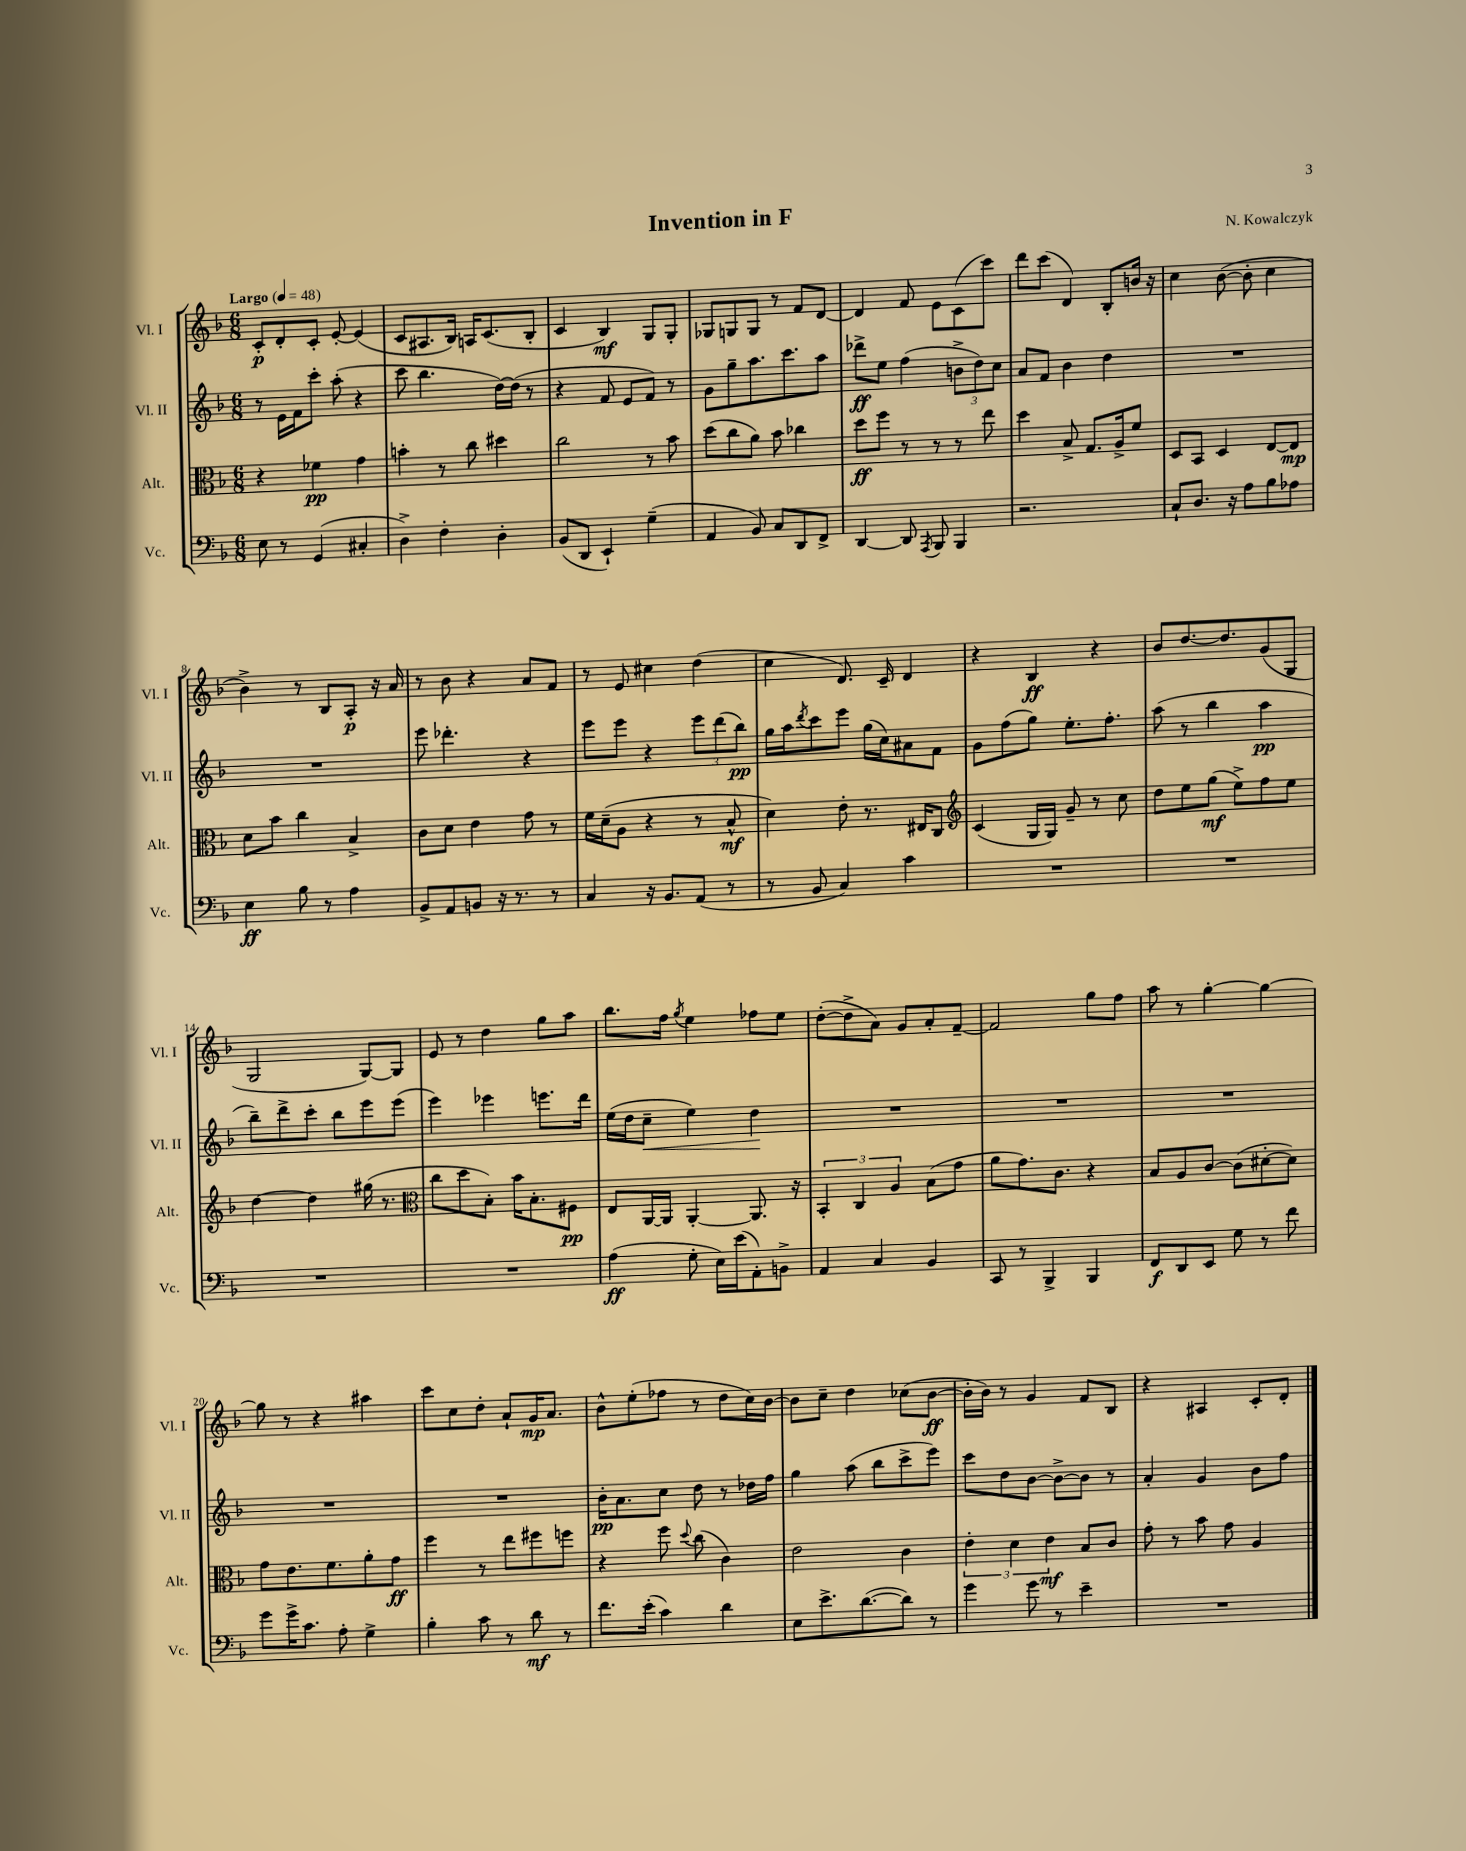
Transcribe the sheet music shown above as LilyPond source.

\header { title = "Invention in F" composer = "N. Kowalczyk" }
<<
\new StaffGroup <<
\new Staff = "s0" \with { instrumentName = "Vl. I" shortInstrumentName = "Vl. I" } {
    \clef treble \key f \major \numericTimeSignature \time 6/8 \tempo "Largo" 4 = 48
    c'8-.\p d'8-. c'8-. e'8~-. e'4( |
    c'8 ais8. bes16) a16 c'8.( bes8-. |
    c'4 bes4\mf) g8 g8-. |
    ges8 g8 g8 r8 f'8 d'8~ |
    d'4 f'8 e'8 c'8( c'''8) |
    d'''8 c'''8( d'4) bes8-. b'16 r16 |
    c''4 bes'8~( bes'8-. c''4 |
    bes'4->) r8 bes8 a8-.\p r16 a'16 |
    r8 bes'8 r4 a'8 f'8 |
    r8 e'8 cis''4 d''4( |
    c''4 d'8.) c'16-- d'4 |
    r4 bes4\ff r4 |
    bes'8 d''8.~ d''8. g'8( g8 |
    g2 g8~) g8 |
    e'8 r8 d''4 g''8 a''8 |
    bes''8. f''16 \acciaccatura { g''8 } e''4 fes''8 e''8 |
    d''8~-.( d''8-> a'8) g'8 a'8-. f'8~-- |
    f'2 g''8 f''8 |
    a''8 r8 g''4~-. g''4~ |
    g''8 r8 r4 ais''4 |
    c'''8 c''8 d''8-. a'8-! g'16\mp a'8. |
    bes'8-^ e''8-.( fes''8 r8 d''8 c''16) bes'16~ |
    bes'8 c''8-- d''4 ces''8( bes'8~\ff |
    bes'16-. bes'16) r8 g'4 f'8 bes8 |
    r4 ais4 c'8-. d'8-. \bar "|." |
}
\new Staff = "s1" \with { instrumentName = "Vl. II" shortInstrumentName = "Vl. II" } {
    \clef treble \key f \major \numericTimeSignature \time 6/8
    r8 e'16 f'16 c'''8-. a''8-.( r4 |
    c'''8 bes''4. d''16~) d''16( r8 |
    r4 f'8 e'8 f'8) r8 |
    g'8 g''8-- a''8. c'''8. a''8 |
    des'''8->\ff e''8 f''4( \tuplet 3/2 { b'8-> d''8) c''8 } |
    a'8 f'8 bes'4 d''4 |
    R2. |
    R2. |
    e'''8 des'''4.-. r4 |
    e'''8 e'''8 r4 \tuplet 3/2 { e'''8 d'''8( bes''8\pp) } |
    g''16 a''16 \acciaccatura { d'''8 } c'''8 e'''8 g''16( c''16) ais'8 f'8 |
    g'8 f''8( g''8) e''8.-. f''8.-. |
    a''8( r8 bes''4 a''4\pp |
    bes''8--) d'''8-> c'''8-. bes''8 e'''8 e'''8( |
    e'''4) ees'''4 e'''8. d'''16 |
    e''16( d''16 c''8--\< e''4) d''4\! |
    R2. |
    R2. |
    R2. |
    R2. |
    R2. |
    bes'16-.\pp a'8. c''8 d''8 r8 des''16 f''16 |
    g''4 a''8( bes''8 c'''8-> e'''8) |
    c'''8 d''8 bes'8~ bes'8~-> bes'8 r8 |
    a'4-. g'4 bes'8 f''8 \bar "|." |
}
\new Staff = "s2" \with { instrumentName = "Alt." shortInstrumentName = "Alt." } {
    \clef alto \key f \major \numericTimeSignature \time 6/8
    r4 fes'4\pp g'4 |
    b'4-. r8 c''8 dis''4 |
    c''2 r8 bes'8 |
    d''8( c''8 a'8) bes'8 ces''4 |
    d''8\ff f''8 r8 r8 r8 e''8 |
    d''4 bes8-> g8. a16-> f'8 |
    d8 bes,8 d4 e8~ e8\mp |
    d'8 bes'8 c''4 bes4-> |
    c'8 d'8 e'4 g'8 r8 |
    f'16 d'16--( a8 r4 r8 bes8-^\mf |
    d'4) e'8-. r8. eis16 c8 |
    \clef treble c'4( g16 g16) g'8-- r8 c''8 |
    d''8 e''8 g''8\mf( e''8->) f''8 e''8 |
    d''4~ d''4 gis''16( r8. |
    \clef alto c''8 d''8 bes8-.) bes'16 bes8.-. fis8\pp |
    e8 a,16~ a,16 a,4~-. a,8. r16 |
    \tuplet 3/2 { bes,4-. c4 a4 } bes8( g'8 |
    a'8 g'8.) c'8. r4 |
    bes8 a8 c'8~ c'8( dis'8~-. dis'8) |
    g'8 e'8. f'8. a'8-. g'8\ff |
    f''4 r8 e''8 fis''8 f''8 |
    r4 f''8 \appoggiatura { d''8 } c''8( c'4) |
    e'2 c'4 |
    \tuplet 3/2 { e'4-. d'4 e'4\mf } bes8 c'8 |
    g'8-. r8 bes'8 g'8 a4 \bar "|." |
}
\new Staff = "s3" \with { instrumentName = "Vc." shortInstrumentName = "Vc." } {
    \clef bass \key f \major \numericTimeSignature \time 6/8
    e8 r8 g,4( cis4-. |
    d4->) f4-. d4-. |
    bes,8( d,8 e,4-!) g4--( |
    a,4 bes,8) c8 d,8 f,8-> |
    d,4~ d,8 \acciaccatura { a,,8 } bes,,8 bes,,4 |
    r2. |
    c8-! d8. r16 a8 bes8 aes8 |
    e4\ff bes8 r8 a4 |
    bes,8-> a,8 b,8 r16 r8. r8 |
    c4 r16 bes,8. a,8( r8 |
    r8 bes,8 c4) c'4 |
    R2. |
    R2. |
    R2. |
    R2. |
    a4\ff( g8-. e16) e'16( a,8-.) b,8-> |
    a,4 c4 bes,4 |
    c,8 r8 bes,,4-> bes,,4 |
    f,8\f d,8 e,8 g8 r8 f'8 |
    g'8 g'16-> c'8. a8-. g4-> |
    bes4-. c'8 r8 d'8\mf r8 |
    f'8. e'16-.( c'4) d'4 |
    e8 e'8.-> d'8.~( d'8) r8 |
    g'4 g'8 r8 e'4-- |
    R2. \bar "|." |
}
>>
>>
